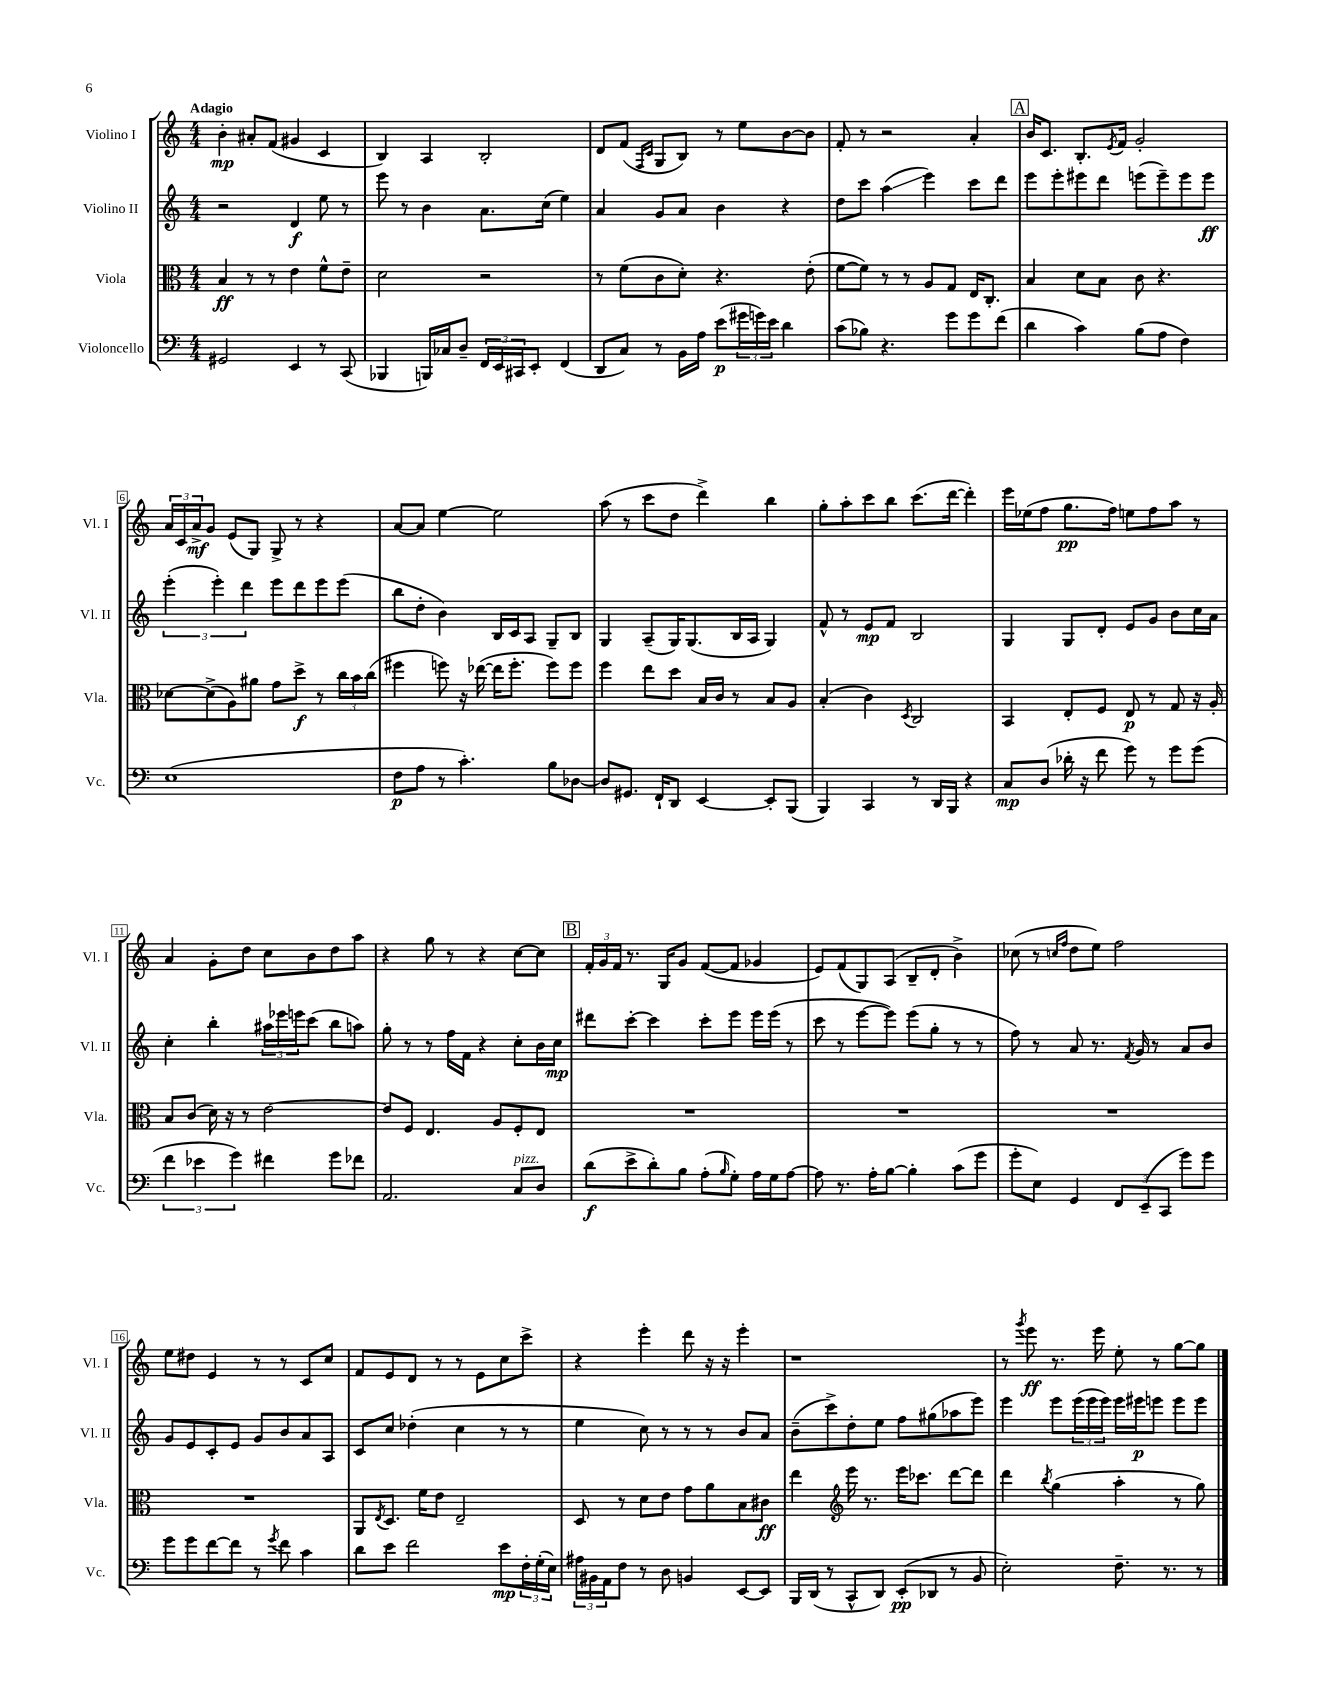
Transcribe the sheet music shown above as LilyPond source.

<<
\new StaffGroup <<
\new Staff = "s0" \with { instrumentName = "Violino I" shortInstrumentName = "Vl. I" } {
    \clef treble \key c \major \numericTimeSignature \time 4/4 \tempo "Adagio"
    b'4-.\mp ais'8-. f'8( gis'4 c'4 |
    b4) a4 b2-. |
    d'8 f'8( \grace { f16 c'16 } g8 b8) r8 e''8 b'8~ b'8 |
    f'8-. r8 r2 a'4-. |
    \mark \markup { \box "A" } b'16 c'8. b8.-. \acciaccatura { e'8 } f'16 g'2-. |
    \tuplet 3/2 { a'16 c'16 a'16->\mf } g'8 e'8( g8) g8-> r8 r4 |
    a'8~ a'8 e''4~ e''2 |
    a''8( r8 c'''8 d''8 d'''4->) b''4 |
    g''8-. a''8-. c'''8 b''8 c'''8.( d'''16~ d'''4-.) |
    e'''16 ees''16( f''8 g''8.\pp f''16) e''8 f''8 a''8 r8 |
    a'4 g'8-. d''8 c''8 b'8 d''8 a''8 |
    r4 g''8 r8 r4 c''8~ c''8 |
    \mark \markup { \box "B" } \tuplet 3/2 { f'16-. g'16 f'16 } r8. g16 g'8 f'8~( f'8 ges'4 |
    e'8) f'8( g8) a8( b8-- d'8-. b'4->) |
    ces''8( r8 \grace { c''16 f''16 } d''8 e''8) f''2 |
    e''8 dis''8 e'4 r8 r8 c'8 c''8 |
    f'8 e'8 d'8 r8 r8 e'8 c''8 c'''8-> |
    r4 e'''4-. d'''8 r16 r16 e'''4-. |
    r1 |
    r8 \acciaccatura { g'''8 } e'''8\ff r8. e'''16 e''8-. r8 g''8~ g''8 \bar "|." |
}
\new Staff = "s1" \with { instrumentName = "Violino II" shortInstrumentName = "Vl. II" } {
    \clef treble \key c \major \numericTimeSignature \time 4/4
    r2 d'4\f e''8 r8 |
    e'''8 r8 b'4 a'8. c''16( e''4) |
    a'4 g'8 a'8 b'4 r4 |
    d''8 c'''8 a''4\glissando( e'''4) c'''8 d'''8 |
    \mark \markup { \box "A" } e'''8 e'''8-. eis'''8 d'''8 e'''8( e'''8--) e'''8 e'''8\ff |
    \tuplet 3/2 { e'''4-.( e'''4-.) d'''4 } e'''8 d'''8 e'''8 e'''8( |
    b''8 d''8-. b'4) b16 c'16 a8 g8-- b8 |
    g4 a8--( g16) g8.( b16 a16 g4) |
    f'8-^ r8 e'8\mp f'8 b2 |
    g4 g8 d'8-. e'8 g'8 b'8 c''16 a'16 |
    c''4-. b''4-. \tuplet 3/2 { ais''16 ees'''16 e'''16 } c'''8( b''8 a''8) |
    g''8-. r8 r8 f''16 f'16 r4 c''8-. b'16 c''16\mp |
    \mark \markup { \box "B" } dis'''8 c'''8~-. c'''4 c'''8-. e'''8 e'''16 e'''16( r8 |
    c'''8 r8 e'''8~ e'''8) e'''8( g''8-. r8 r8 |
    f''8) r8 a'8 r8. \acciaccatura { f'8 } g'16 r8 a'8 b'8 |
    g'8 e'8 c'8-. e'8 g'8 b'8 a'8 a8 |
    c'8 c''8 des''4-.( c''4 r8 r8 |
    e''4 c''8) r8 r8 r8 b'8 a'8 |
    b'8--( c'''8->) d''8-. e''8 f''8 gis''8( aes''8 e'''8) |
    e'''4 e'''8 \tuplet 3/2 { e'''16( e'''16 e'''16) } e'''16 eis'''16\p e'''8 e'''8 e'''8 \bar "|." |
}
\new Staff = "s2" \with { instrumentName = "Viola" shortInstrumentName = "Vla." } {
    \clef alto \key c \major \numericTimeSignature \time 4/4
    b4\ff r8 r8 e'4 f'8-^ e'8-- |
    d'2 r2 |
    r8 f'8( c'8 d'8-.) r4. e'8-.( |
    f'8~ f'8) r8 r8 a8 g8 e16 c8.-. |
    \mark \markup { \box "A" } b4 d'8 b8 c'8 r4. |
    des'8~ des'8->( a8) ais'8 g'8 d''8->\f r8 \tuplet 3/2 { c''16 b'16 c''16( } |
    fis''4 f''8) r16 ees''16~( ees''16 f''8.-. f''8) f''8 |
    f''4 e''8 d''8 b16 c'16 r8 b8 a8 |
    b4-.( c'4) \acciaccatura { d8 } c2 |
    b,4 e8-. f8 e8\p r8 g8 r16 a16-. |
    b8 c'8( d'16) r16 r8 e'2~ |
    e'8 f8 e4. a8 f8-. e8 |
    \mark \markup { \box "B" } R1 |
    R1 |
    R1 |
    R1 |
    a,8 \acciaccatura { e8 } d8. f'16 e'8 e2-- |
    d8 r8 d'8 e'8 g'8 a'8 b8 cis'8\ff |
    e''4 \clef treble e'''16 r8. e'''16 ces'''8. d'''8~ d'''8 |
    d'''4 \acciaccatura { b''8 } g''4( a''4-. r8 g''8) \bar "|." |
}
\new Staff = "s3" \with { instrumentName = "Violoncello" shortInstrumentName = "Vc." } {
    \clef bass \key c \major \numericTimeSignature \time 4/4
    gis,2 e,4 r8 c,8( |
    bes,,4 b,,16) ces16 d8-- \tuplet 3/2 { f,16 e,16 cis,16 } e,8-. f,4( |
    d,8 c8) r8 b,16 a16 e'8\p( \tuplet 3/2 { gis'16 g'16) e'16 } d'4 |
    c'8( bes8) r4. g'8 g'8 f'8( |
    \mark \markup { \box "A" } d'4 c'4) b8( a8 f4) |
    e1( |
    f8\p a8 r8 c'4.-.) b8 des8~ |
    des8 gis,8. f,16-! d,8 e,4~ e,8-. b,,8( |
    b,,4) c,4 r8 d,16 b,,16 r4 |
    c8\mp d8( des'16-. r16 f'8 g'8) r8 g'8 g'8( |
    \tuplet 3/2 { f'4 ees'4 g'4) } fis'4 g'8 fes'8 |
    a,2. c8^\markup { \italic "pizz." } d8 |
    \mark \markup { \box "B" } d'8\f( e'8-> d'8-.) b8 a8-.( \grace { b16 } g8-.) a16 g16 a8~ |
    a8 r8. a16-. b8~ b4-. c'8( g'8 |
    g'8-. e8) g,4 \tuplet 3/2 { f,8 e,8--( c,8 } g'8) g'8 |
    g'8 g'8 f'8~ f'8 r8 \acciaccatura { g'8 } f'8 c'4 |
    d'8 e'8 f'2 e'8\mp \tuplet 3/2 { f16-. g16-.( e16) } |
    \tuplet 3/2 { ais16 bis,16 a,16 } f8 r8 d8 b,4 e,8~ e,8 |
    b,,16 d,16( r8 c,8-^ d,8) e,8-.\pp( des,8 r8 b,8 |
    e2-.) f8.-- r8. r8 \bar "|." |
}
>>
>>
\layout { \context { \Score \override BarNumber.stencil = #(make-stencil-boxer 0.1 0.3 ly:text-interface::print) } }
